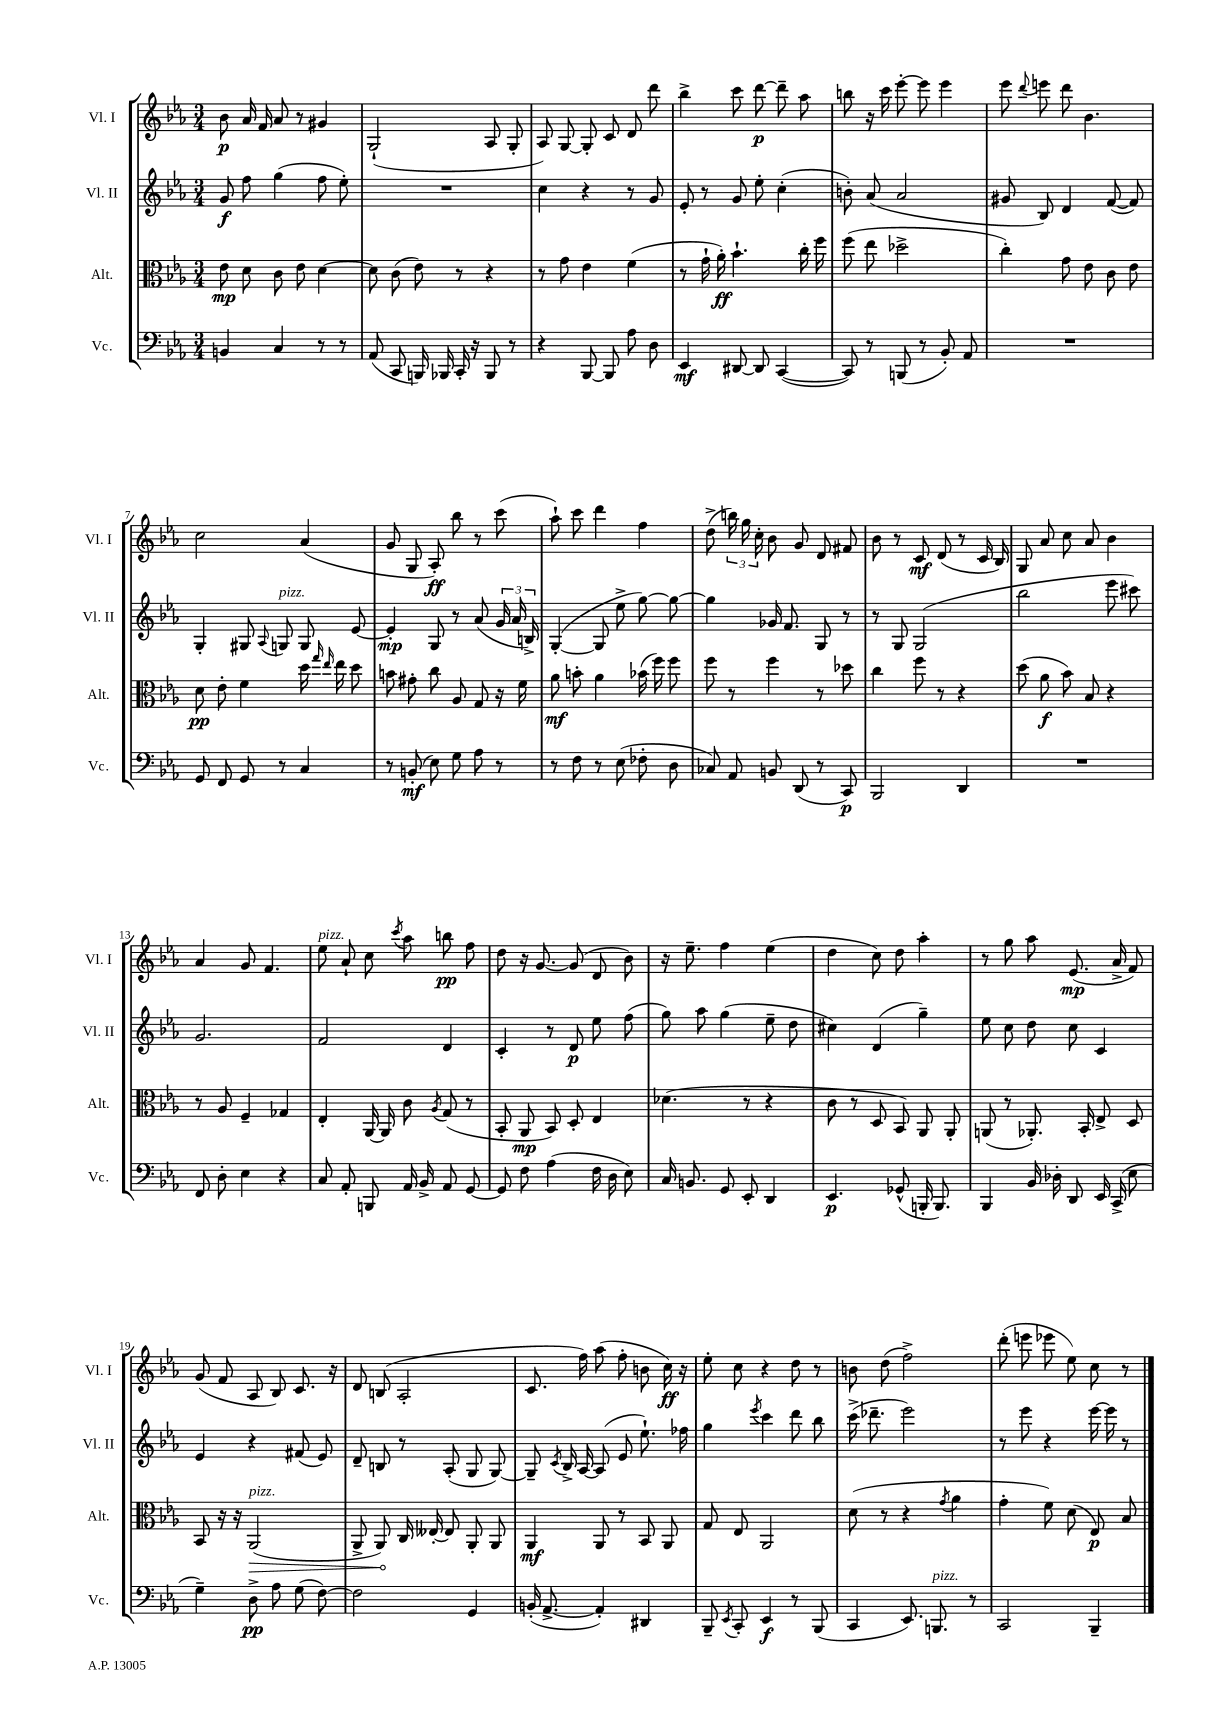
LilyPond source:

<<
\new StaffGroup <<
\new Staff = "s0" \with { instrumentName = "Vl. I" shortInstrumentName = "Vl. I" } {
    \clef treble \key ees \major \numericTimeSignature \time 3/4
    \autoBeamOff bes'8\p aes'16 f'16 aes'8 r8 gis'4 |
    g2-!( aes8 g8-. |
    aes8) g8~ g8-. c'8 d'8 d'''8 |
    bes''4-> c'''8 d'''8~\p d'''8-- aes''8 |
    b''8 r16 c'''16 ees'''8~-. ees'''8 ees'''4 |
    ees'''8 \appoggiatura { d'''8 } e'''8 d'''8 bes'4. |
    c''2 aes'4( |
    g'8 g8 aes8-.\ff) bes''8 r8 c'''8( |
    aes''8-!) c'''8 d'''4 f''4 |
    d''8->( \tuplet 3/2 { b''16) g''16 c''16-. } bes'8 g'8 d'8 fis'8 |
    bes'8 r8 c'8\mf d'8( r8 c'16 bes16) |
    g8 aes'8 c''8 aes'8 bes'4 |
    aes'4 g'8 f'4. |
    ees''8^\markup { \italic "pizz." } aes'8-! c''8 \acciaccatura { c'''8 } aes''8 b''8\pp f''8 |
    d''8 r16 g'8.~ g'8( d'8 bes'8) |
    r16 ees''8.-- f''4 ees''4( |
    d''4 c''8) d''8 aes''4-. |
    r8 g''8 aes''8 ees'8.\mp( aes'16-> f'8) |
    g'8( f'8 aes8 bes8) c'8. r16 |
    d'8 b8( aes2-. |
    c'8. f''16) aes''8( f''8-. b'8 c''16\ff) r16 |
    ees''8-. c''8 r4 d''8 r8 |
    b'8 d''8( f''2->) |
    d'''8-.( e'''8 ees'''8 ees''8) c''8 r8 \bar "|." |
}
\new Staff = "s1" \with { instrumentName = "Vl. II" shortInstrumentName = "Vl. II" } {
    \clef treble \key ees \major \numericTimeSignature \time 3/4
    \autoBeamOff g'8\f f''8 g''4( f''8 ees''8-.) |
    R2. |
    c''4 r4 r8 g'8 |
    ees'8-. r8 g'8 ees''8-. c''4-.( |
    b'8-.) aes'8( aes'2 |
    gis'8 bes8) d'4 f'8~( f'8) |
    g4-. gis8 \appoggiatura { aes8 } g8^\markup { \italic "pizz." } g8 ees'8~ |
    ees'4-.\mp g8 r8 aes'8( \tuplet 3/2 { g'16 aes'16 b16->) } |
    g4~-.( g8 ees''8-> g''8~) g''8~ |
    g''4 ges'16 f'8. g8 r8 |
    r8 g8 g2( |
    bes''2 ees'''8 cis'''8) |
    g'2. |
    f'2 d'4 |
    c'4-. r8 d'8\p ees''8 f''8( |
    g''8) aes''8 g''4( ees''8-- d''8 |
    cis''4) d'4( g''4--) |
    ees''8 c''8 d''8 c''8 c'4 |
    ees'4 r4 fis'8( ees'8) |
    d'8-- b8 r8 aes8-.( g8 g8~) |
    g8-- \acciaccatura { c'8 } bes16-> aes16~ aes8( ees'8 ees''8.-!) fes''16 |
    g''4 \acciaccatura { ees'''8 } c'''4 d'''8 bes''8 |
    c'''16->( des'''8.-- ees'''2) |
    r8 ees'''8 r4 ees'''16~ ees'''16 r8 \bar "|." |
}
\new Staff = "s2" \with { instrumentName = "Alt." shortInstrumentName = "Alt." } {
    \clef alto \key ees \major \numericTimeSignature \time 3/4
    \autoBeamOff ees'8\mp d'8 c'8 ees'8 d'4~ |
    d'8 c'8( ees'8) r8 r4 |
    r8 g'8 ees'4 f'4( |
    r8 g'16-! aes'16-.\ff) bes'4.-! c''16-. f''16 |
    f''8( ees''8 des''2-> |
    c''4-.) g'8 ees'8 c'8 ees'8 |
    d'8\pp ees'8-. f'4 d''16 \grace { g''16 ees''16 } ees''16 d''8 |
    b'8 gis'8-. c''8 aes8 g8 r16 f'16 |
    aes'8\mf b'8-. aes'4 bes'16( f''16) f''8 |
    f''8 r8 f''4 r8 des''8 |
    c''4 f''8 r8 r4 |
    d''8( aes'8\f bes'8) bes8 r4 |
    r8 aes8 f4-- ges4 |
    ees4-. aes,16~ aes,16 c'8 \acciaccatura { aes8 } g8( r8 |
    bes,8-. aes,8\mp bes,8) d8-. ees4 |
    des'4.( r8 r4 |
    c'8 r8 d8 bes,8) aes,8 aes,8-. |
    a,8( r8 aes,8.-.) bes,16-. ees8-> d8 |
    bes,8 r16 r16 \once \override Hairpin.circled-tip = ##t aes,2\>^\markup { \italic "pizz." }( |
    aes,8-> aes,8\!) c16 eeses16~-. eeses8 aes,8-. aes,8 |
    aes,4\mf aes,8 r8 bes,8 aes,8 |
    g8 ees8 aes,2 |
    d'8( r8 r4 \acciaccatura { g'8 } aes'4 |
    g'4-. f'8) d'8( ees8\p) bes8 \bar "|." |
}
\new Staff = "s3" \with { instrumentName = "Vc." shortInstrumentName = "Vc." } {
    \clef bass \key ees \major \numericTimeSignature \time 3/4
    \autoBeamOff b,4 c4 r8 r8 |
    aes,8( c,8 b,,16) bes,,16 c,16-. r16 bes,,8 r8 |
    r4 bes,,8~ bes,,8 aes8 d8 |
    ees,4\mf dis,8~ dis,8 c,4~( |
    c,8) r8 b,,8( r8 bes,8-.) aes,8 |
    R2. |
    g,8 f,8 g,8 r8 c4 |
    r8 b,8-.\mf( ees8) g8 aes8 r8 |
    r8 f8 r8 ees8( fes8-. d8 |
    ces8) aes,8 b,8 d,8( r8 c,8\p) |
    bes,,2 d,4 |
    R2. |
    f,8 d8-. ees4 r4 |
    c8 aes,8-. b,,8 aes,16 bes,16-> aes,8 g,8~ |
    g,8 f8 aes4( f16 d16 ees8) |
    c16 b,8. g,8 ees,8-. d,4 |
    ees,4.\p ges,8-^( b,,16-. b,,8.) |
    bes,,4 bes,16 des16-. d,8 ees,16 c,16->( ees8 |
    g4--) d8->\pp aes8 g8( f8~) |
    f2 g,4 |
    b,16-.( aes,8.~-> aes,4-.) dis,4 |
    bes,,8-- \acciaccatura { ees,8 } c,8-. ees,4\f r8 bes,,8( |
    c,4 ees,8.) b,,8.^\markup { \italic "pizz." } r8 |
    c,2 bes,,4-- \bar "|." |
}
>>
>>
